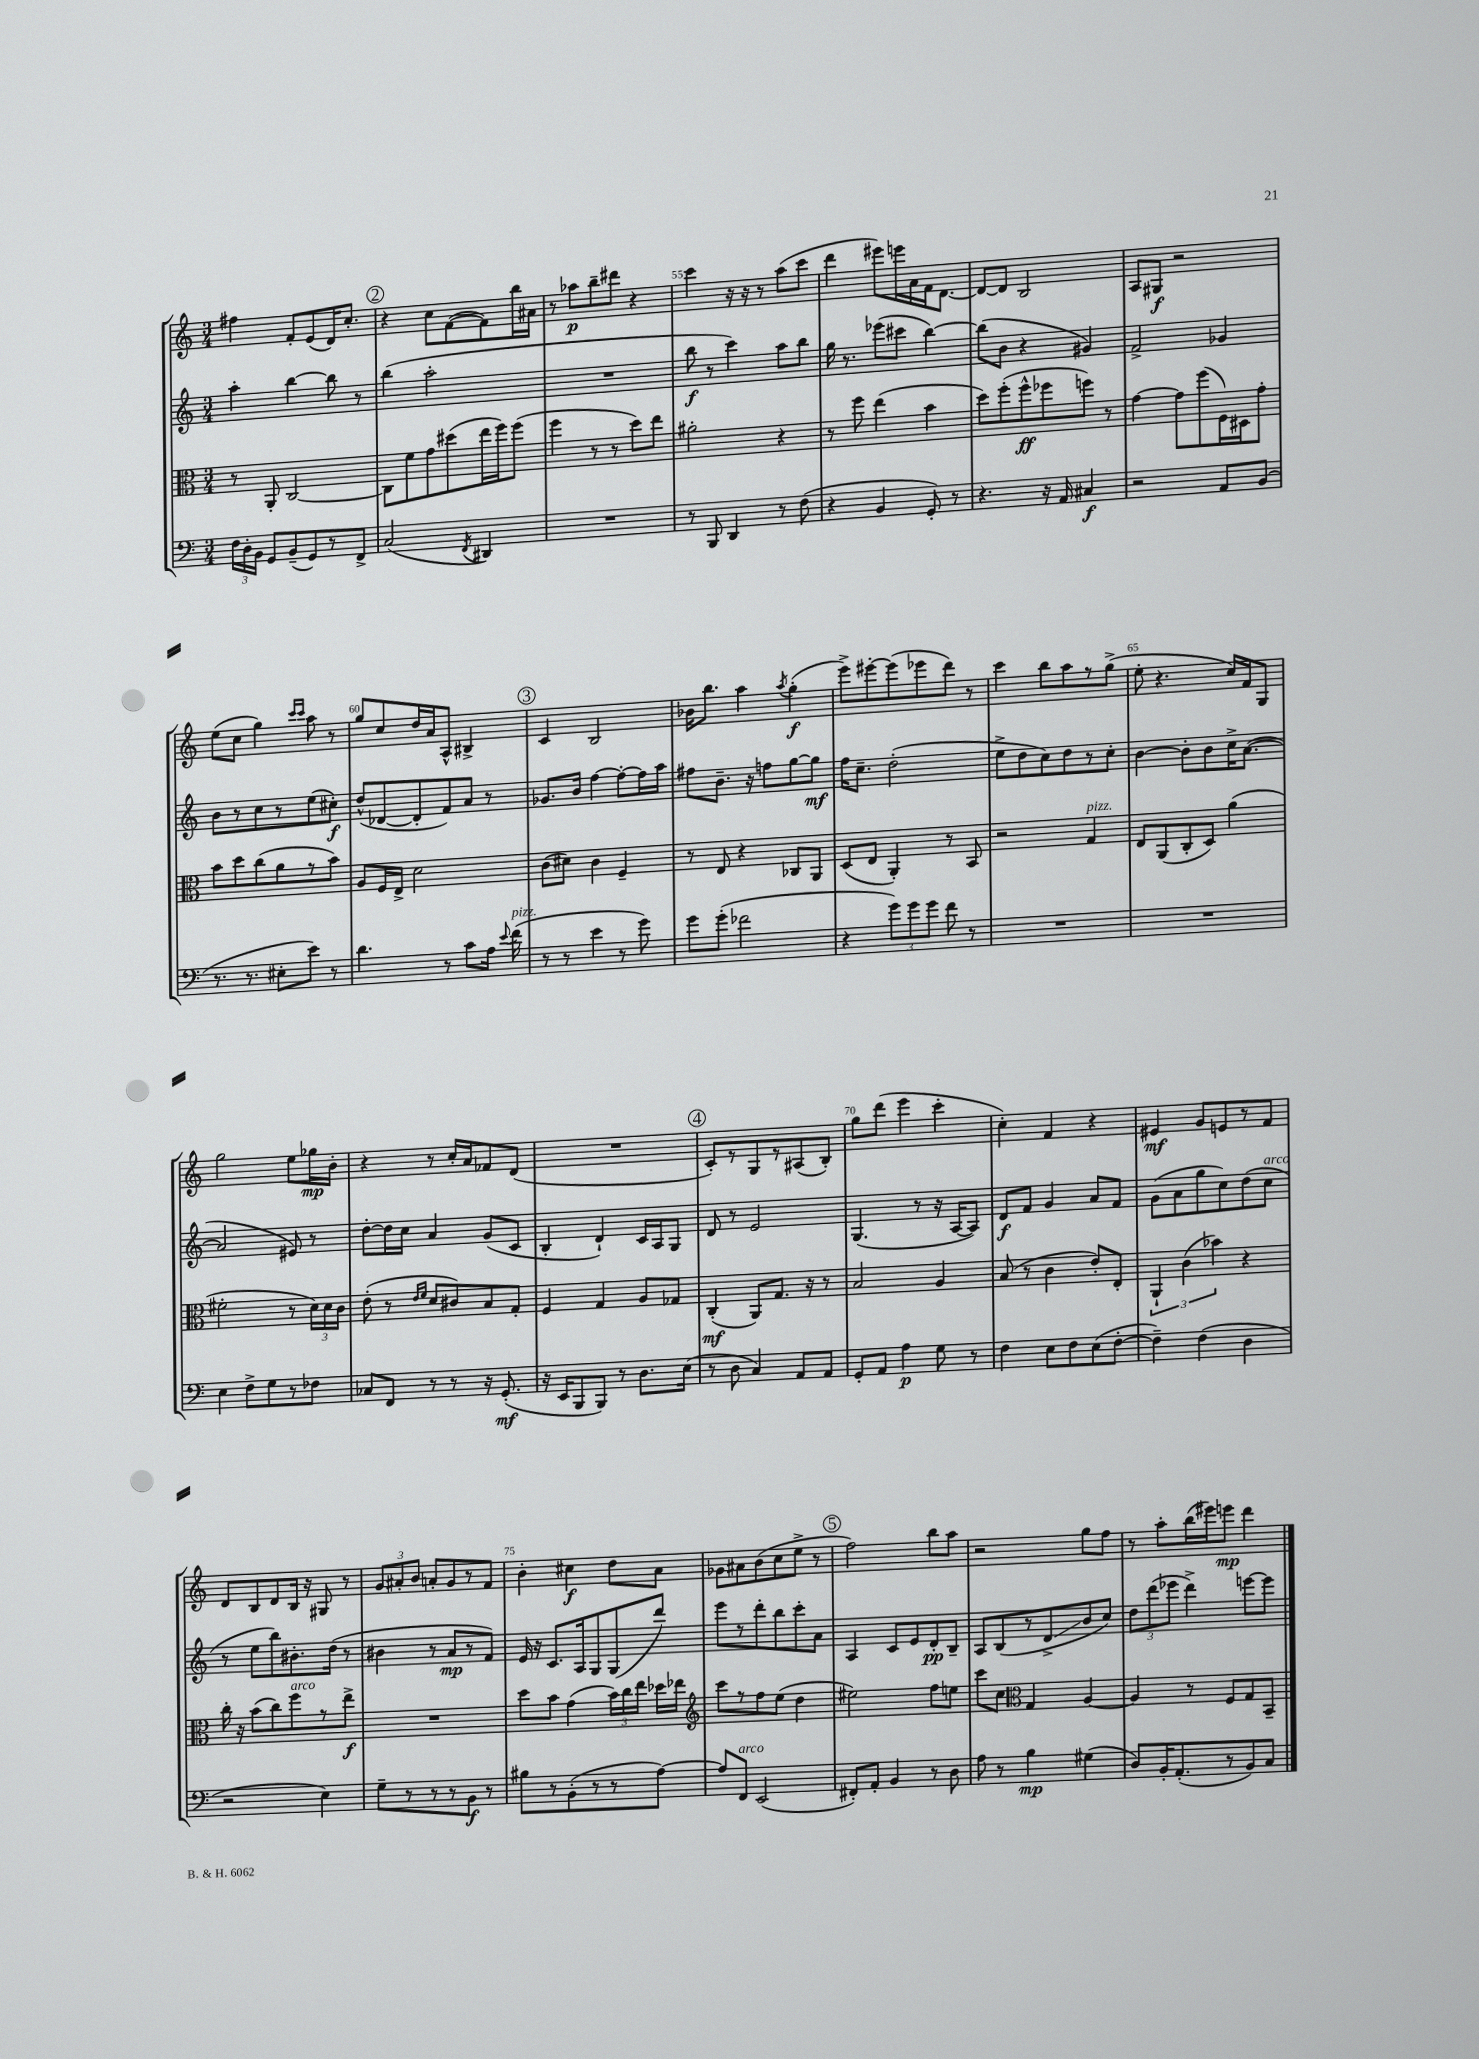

**kern	**kern	**kern	**kern
*staff4	*staff3	*staff2	*staff1
*clefF4	*clefC3	*clefG2	*clefG2
*k[]	*k[]	*k[]	*k[]
*M3/4	*M3/4	*M3/4	*M3/4
24F\LL	8r	4aa'\	4ff#\
24D'\	.	.	.
24BB\JJ	.	.	.
8GG/L	8AA'/	.	.
(8BB~/	[2C/	[4bb\	8f'/L
8GG/)	.	.	(8e/
8r	.	8bb\]	16d/K)
.	.	.	8.cc'/J
8FF^/J	.	8r	.
=	=	=	=
(2C/	8C\]L	(4bb\	4r
.	8f\	.	.
.	8g\	2aa'\	8cc\L
.	(8dd#\	.	([8f\
8qFF/	.	.	.
4DD#/)	16ee\L	.	8f\])
.	16ff\J)	.	.
.	(8ff\J	.	16bb\L
.	.	.	16a#\JJ
=	=	=	=
2.r	4ff\	2.r	8r
.	.	.	8aa-\L
.	8r	.	8bb~\
.	8r	.	8ddd#\J
.	8dd\L)	.	4r
.	8ee\J	.	.
=	=	=	=
8r	2a#'\	8bb\	4ccc\
8BBB/	.	8r	.
4DD/	.	4ccc\)	16r
.	.	.	16r
.	.	.	8r
8r	4r	8aa\L	(8aa\L
(8F\	.	8bb\J	8ccc\J
=	=	=	=
4r	8r	16gg\	4ddd\
.	.	8.r	.
.	8ff\	.	.
4BB/	(4ee\	(8eee-\L	8eee#\L)
.	.	8ccc#\J	16eee\L
.	.	.	16a\
8GG'/)	4b\	[4bb\)	16f\J
.	.	.	[8.d\J
8r	.	.	.
=	=	=	=
4.r	8dd\L)	(8bb\]L	8d/_L
.	(8ff'\	8b\J	8d/]J
.	8ff^^\	4r	2B/
16r	8ff-\	.	.
16AA/	.	.	.
4C#/	8ff\J)	4g#/)	.
.	8r	.	.
=	=	=	=
2r	[4g\	2f^/	8A/L
.	.	.	8G#/J
.	8g\]L	.	2r
.	(8ff\	.	.
8AA/L	16F\L)	4g-/	.
.	16D#\J	.	.
(8BB/J	8g'\J	.	.
=	=	=	=
8.r	8b\L	8b\L	(8ee\L
.	8dd\	8r	8cc\J
8.r	.	.	.
.	(8cc\	8cc\	4gg\)
8E#'\L	8a\	8r	.
.	.	.	16qqccc/LL
.	.	.	16qqccc/JJ
8e\J)	8r	(8ee\	8aa\
8r	8b\J)	8cc#'\J)	8r
=	=	=	=
4.d\	8A/L	(8dd^^/L	8gg/L
.	16F/L	[8d-/	8cc/
.	16E^/JJ	.	.
.	2d\	8d-'/]	16dd/L
.	.	.	16a/J
8r	.	8f/)	8A^^/J
8c\L	.	8a/J	4B#^/
16A\Jk	.	8r	.
8qqe/	.	.	.
(16f\	.	.	.
=	=	=	=
8r	(8c\L	8.g-/L	4c/
8r	8d#\J)	.	.
.	.	16b/Jk	.
4e\	4c\	[4ff\	2B/
8r	4F~/	8ff'\_L	.
8g\)	.	16ff\]L	.
.	.	16aa\JJ	.
=	=	=	=
8g\L	8r	8ff#\L	16b-\LK
.	.	.	8.bb\J
(8g'\J	8E/	8.b~\J	.
2f-\	4r	.	4aa\
.	.	16r	.
.	.	8ff\L	.
.	.	.	8qaa/
.	8C-/L	[8gg\	(4gg'\
.	8AA/J	8gg\]J	.
=	=	=	=
4r	(8D/L	16ff\LK	8eee^\L)
.	.	8.cc~\J	.
.	8E/J	.	[8eee#'\
12g\L)	4AA'/)	(2dd'\	(8eee#\]
12g\	.	.	.
.	.	.	8eee-\
12g\J	.	.	.
8f\	8r	.	8ddd\J)
8r	8BB/	.	8r
=	=	=	=
2.r	2r	8ee^\L	4ccc\
.	.	8dd\	.
.	.	8cc\)	8bb\L
.	.	8dd\	8aa\
.	4G/	8r	8r
.	.	8cc'\J	(8gg^\J
=	=	=	=
2.r	8E/L	[4b\	8ee'\
.	(8AA/	.	4.r
.	8C'/	8b'\]L	.
.	8D/J)	8b\	.
.	(4a\	16cc^\K	16cc/LL)
.	.	([8.a\J	16f/J
.	.	.	8G/J
=	=	=	=
4E\	2f#'\	2a/]	2gg\
8F^\L	.	.	.
8G\	.	.	.
8r	8r	8e#/)	8ee\L
8F-\J	24d\LL)	8r	16gg-\L
.	24d\	.	.
.	.	.	16b'\JJ
.	24c\JJ	.	.
=	=	=	=
8C-/L	(8e'\	[8dd'\L	4r
8FF/J	8r	16dd\]L	.
.	.	16cc\JJ	.
.	16qqe/LL	.	.
.	16qqf/JJ	.	.
8r	8d/L	4a/	8r
8r	8c#/)	.	16cc'/LL
.	.	.	16a/J
16r	8B/	(8g/L	8f-/
(8.GG'/	.	.	.
.	8G'/J	8c/J	(8d/J
=	=	=	=
16r	4F/	4B'/	2.r
16EE/LK	.	.	.
8BBB/	.	.	.
8BBB/J)	4G/	4d`/)	.
8r	.	.	.
8.D\L	8A/L	16c/LL	.
.	.	16A/J	.
.	8G-/J	8G/J	.
(16E\Jk	.	.	.
=	=	=	=
8r	(4C'/	8d/	8c'/L)
8D\	.	8r	8r
4C/)	8AA/L)	2e/	8G/
.	8.G/J	.	8r
8AA/L	.	.	(8A#/
.	16r	.	.
8AA/J	8r	.	8B'/J)
=	=	=	=
8GG'/L	2B/	(4.G/	8gg\L
8AA/J	.	.	(8ddd\J
4A\	.	.	4eee\
.	.	8r	.
8G\	4A/	16r	4ccc'\
.	.	[16A/LK	.
8r	.	8A/]J)	.
=	=	=	=
4F\	(8B/	8d/L	4cc'\)
.	8r	8f/J	.
8E\L	4c\	4g/	4f/
8F\	.	.	.
(8E\	8e'/L)	8a/L	4r
[8F'\J	8E'/J	8f/J	.
=	=	=	=
4F~\])	6AA`/	(8g\L	4e#/
.	.	8a\	.
.	(6c\	.	.
(4F\	.	8gg\	8g/L
.	6b-\)	.	.
.	.	8cc\)	8e/
4D\	4r	(8dd\	8r
.	.	8cc\J	8f/J
=	=	=	=
2r	16cc'\	8r	8d/L
.	16r	.	.
.	(8b\L	8ee\L	8B/
.	8cc\)	8bb\)	8d/
.	8ff\	8.b#'\	16B/Jk
.	.	.	16r
4E\)	8r	.	8G#/
.	.	(16dd\Jk	.
.	8ee^\J	8r	8r
=	=	=	=
8G~\L	2.r	4b#\	12g/L
.	.	.	12a#'/
8r	.	.	.
.	.	.	12b/J
8r	.	8r	8a'/L
8r	.	8a/L	8g/
8BB\J	.	8r	8r
8r	.	8f/J)	8f/J
=	=	=	=
8B#\L	8dd\L	16e/	4b'\
.	.	16r	.
8r	8b\J	8.c/L	.
(8BB'\	(4g\	.	4cc#\
.	.	16A/k	.
8r	.	8G/	.
8r	24b\LL)	(8G/	8dd\L
.	24cc\	.	.
.	24ee\JJ	.	.
[8A\J)	16dd-\LL	8ddd/J)	8a\J
.	16ee-\JJ	.	.
=	=	=	=
*	*clefG2	*	*
8A/]L	8ccc\L	8eee\L	8g-\L
8FF/J	8r	8r	8a#\
(2EE/	8ff\	8ddd'\	(8b\
.	(8ee\J	8bb\	8cc\
.	4dd\	8ccc'\	8ee^\J
.	.	8a\J	8r
=	=	=	=
8FF#'/L)	2ee#\)	4A/	2ff\)
8AA'/J	.	.	.
4BB/	.	8c/L	.
.	.	8e/	.
8r	8ff\L	8d'/	8bb\L
8D\	8ee\J	8B~/J	8aa\J
=	=	=	=
8A\	8ccc\L	8A/L	2r
8r	8cc\J	(8B/	.
*	*clefC3	*	*
4B\	4G/	8r	.
.	.	8d^/	.
(4G#\	[4A/	8b/	8gg\L
.	.	8cc/J)	8ff\J
=	=	=	=
8D/L)	4A/]	12dd\L	8r
.	.	(12ddd\	.
16BB'/K	.	.	8aa'\L
.	.	12eee-\J	.
(8.AA'/	.	.	.
.	8r	4ddd^\)	(16bb\L
.	.	.	16eee#\J)
8r	8F/L	.	8eee\J
8BB/)	8G/	[8eee\L	4ddd\
8C/J	8BB~/J	8eee\]J	.
==	==	==	==
*-	*-	*-	*-
